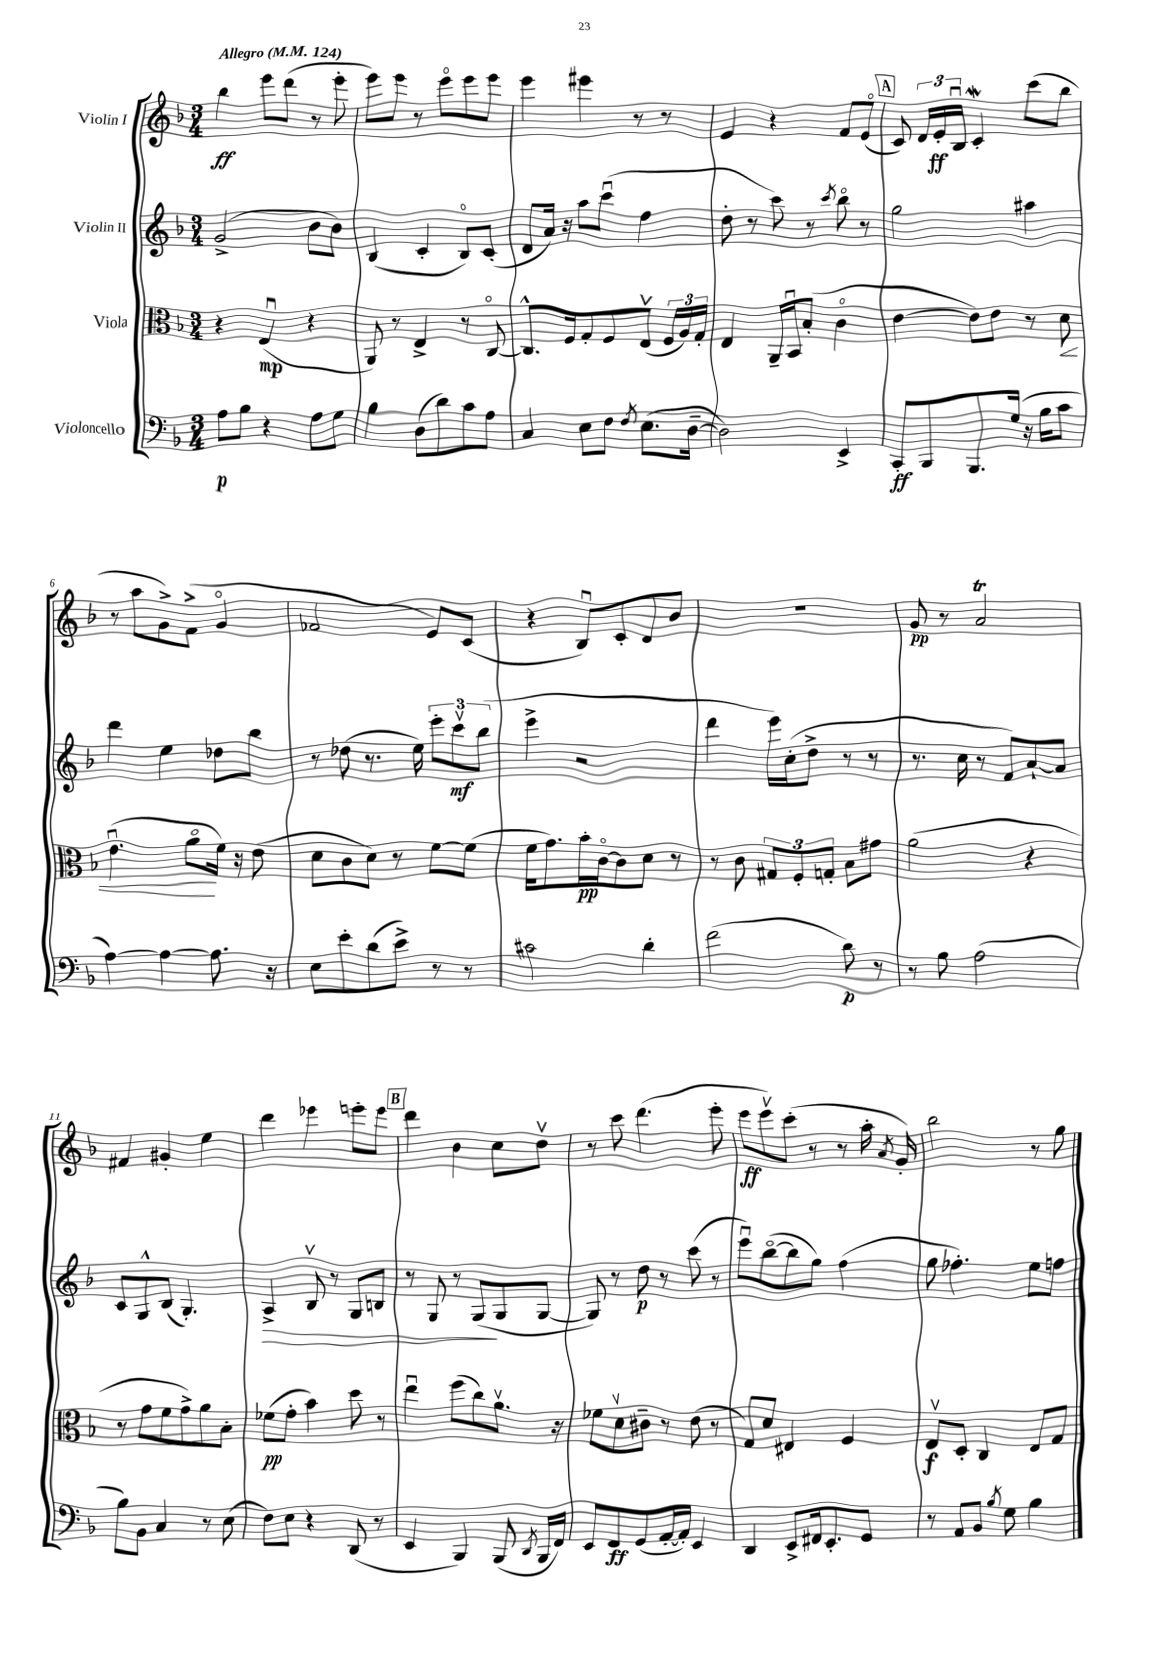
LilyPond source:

<<
\new StaffGroup <<
\new Staff = "s0" \with { instrumentName = "Violin I" } {
    \clef treble \key f \major \numericTimeSignature \time 3/4 \tempo "Allegro" 4 = 124
    \autoBeamOff bes''4\ff e'''8[ d'''8]( r8 e'''8-. |
    e'''8[) e'''8] r8 e'''8[\flageolet e'''8 e'''8] |
    e'''4 eis'''4 r8 r8 |
    e'4 r4 f'8[ e'8]\flageolet( |
    \mark \markup { \box "A" } c'8) \tuplet 3/2 { d'16[ e'16-.\ff bes16]\downbow } c'4-.\mordent c'''8[( bes''8] |
    r8 a''8[ g'8->) f'8]->( g'4\flageolet |
    fes'2 e'8[) c'8]( |
    r4 bes8[\downbow) c'8-. d'8 bes'8] |
    R2. |
    g'8\pp r8 a'2\trill |
    fis'4 gis'4-. e''4 |
    d'''4 ees'''4 e'''8[-. e'''8] |
    \mark \markup { \box "B" } d'''4 bes'4 c''8[ d''8]\upbow |
    r8 c'''8 d'''4.( e'''8-. |
    e'''8[\ff e'''8\upbow) c'''8]-.( r8 r8 a''16-. \acciaccatura { a'8 } g'16-.) |
    bes''2 r8 g''8 \bar "|." |
}
\new Staff = "s1" \with { instrumentName = "Violin II" } {
    \clef treble \key f \major \numericTimeSignature \time 3/4
    \autoBeamOff g'2->( bes'8[ bes'8]) |
    bes4( c'4-. bes8[\flageolet) c'8]-.( |
    d'8[ a'16]) r16 a''8[ c'''8]\downbow( f''4 |
    d''8-. r8 c'''8) r8 \acciaccatura { c'''8 } bes''8\flageolet r8 |
    \mark \markup { \box "A" } g''2 ais''4 |
    d'''4 e''4 des''8[ bes''8] |
    r8 des''8( r8. e''16) \tuplet 3/2 { e'''8[-. c'''8\upbow\mf bes''8]( } |
    e'''4-> r2 |
    d'''4 e'''16[) c''16-.( d''8]-> r8 r8 |
    r8. c''16 r8 f'8[) a'8~-! a'8] |
    c'8[ g8-^ bes8]( g4.-.) |
    a4->\> bes8\upbow r8 g8[ b8] |
    \mark \markup { \box "B" } r8 g8 r8 g8[\!( g8 g8]~ |
    g8) r8 d''8\p r8 c'''8( r8 |
    e'''8[\downbow) bes''8~\flageolet( bes''8 g''8]) f''4( |
    g''8 fes''4.-.) e''8[ f''8] \bar "|." |
}
\new Staff = "s2" \with { instrumentName = "Viola" } {
    \clef alto \key f \major \numericTimeSignature \time 3/4
    \autoBeamOff r4 e4\downbow\mp( r4 |
    a,8) r8 e4-> r8 c8~\flageolet |
    c8.[-^ f16 g8-. f8 e8]\upbow( \tuplet 3/2 { f16[ a16) g16]-. } |
    e4 a,16[-- bes,16\downbow bes8]-.( c'4\flageolet |
    \mark \markup { \box "A" } e'4~ e'8[) e'8] r8 d'8\< |
    e'4.\downbow( a'8[\flageolet\! f'16]) r16 e'8( |
    d'8[ c'8 d'8]) r8 f'8[~ f'8]( |
    f'16[ g'8.) bes'16-.\pp c'16~\flageolet c'8 d'8] r8 |
    r8 c'8 \tuplet 3/2 { gis8[ f8-. g8]-. } bes8[ gis'8] |
    a'2( r4 |
    r8 g'8[ f'8 g'8->) a'8 bes8]-. |
    fes'8[\pp( g'8]-. bes'4) d''8 r8 |
    \mark \markup { \box "B" } e''4\downbow f''8[( c''8) a'8.]\upbow r16 |
    fes'8[ d'8\upbow cis'8]-- r8 e'8( r8 |
    g8[) d'8] eis4 f4 |
    e8[\upbow\f d8]-. c4 e8[ g8] \bar "|." |
}
\new Staff = "s3" \with { instrumentName = "Violoncello" } {
    \clef bass \key f \major \numericTimeSignature \time 3/4
    \autoBeamOff a8[\p bes8] r4 a8[ g8] |
    bes4 d8[( d'8) c'8 a8] |
    c4 e8[ f8] \acciaccatura { f8 } e8.[( d16]~-- |
    d2) e,4-> |
    \mark \markup { \box "A" } c,8[-.\ff bes,,8 bes,,8. g16]( r16 bes16[ c'8] |
    a4~) a4~ a8. r16 |
    e8[ e'8-. d'8( e'8]->) r8 r8 |
    cis'2 d'4-. |
    f'2( d'8\p) r8 |
    r8 bes8 a2( |
    bes8[) bes,8] c4 r8 e8( |
    f8[) e8] r4 d,8( r8 |
    \mark \markup { \box "B" } e,4 bes,,4) bes,,8( \acciaccatura { d,8 } bes,,16[ f,16]) |
    e,8[ f,8\ff g,8( a,16~-. a,16]-.) e,4 |
    d,4 e,8[-> fis,16 e,8.-. g,8] |
    r8 a,8[ bes,8] \acciaccatura { bes8 } g8 bes4 \bar "|." |
}
>>
>>
